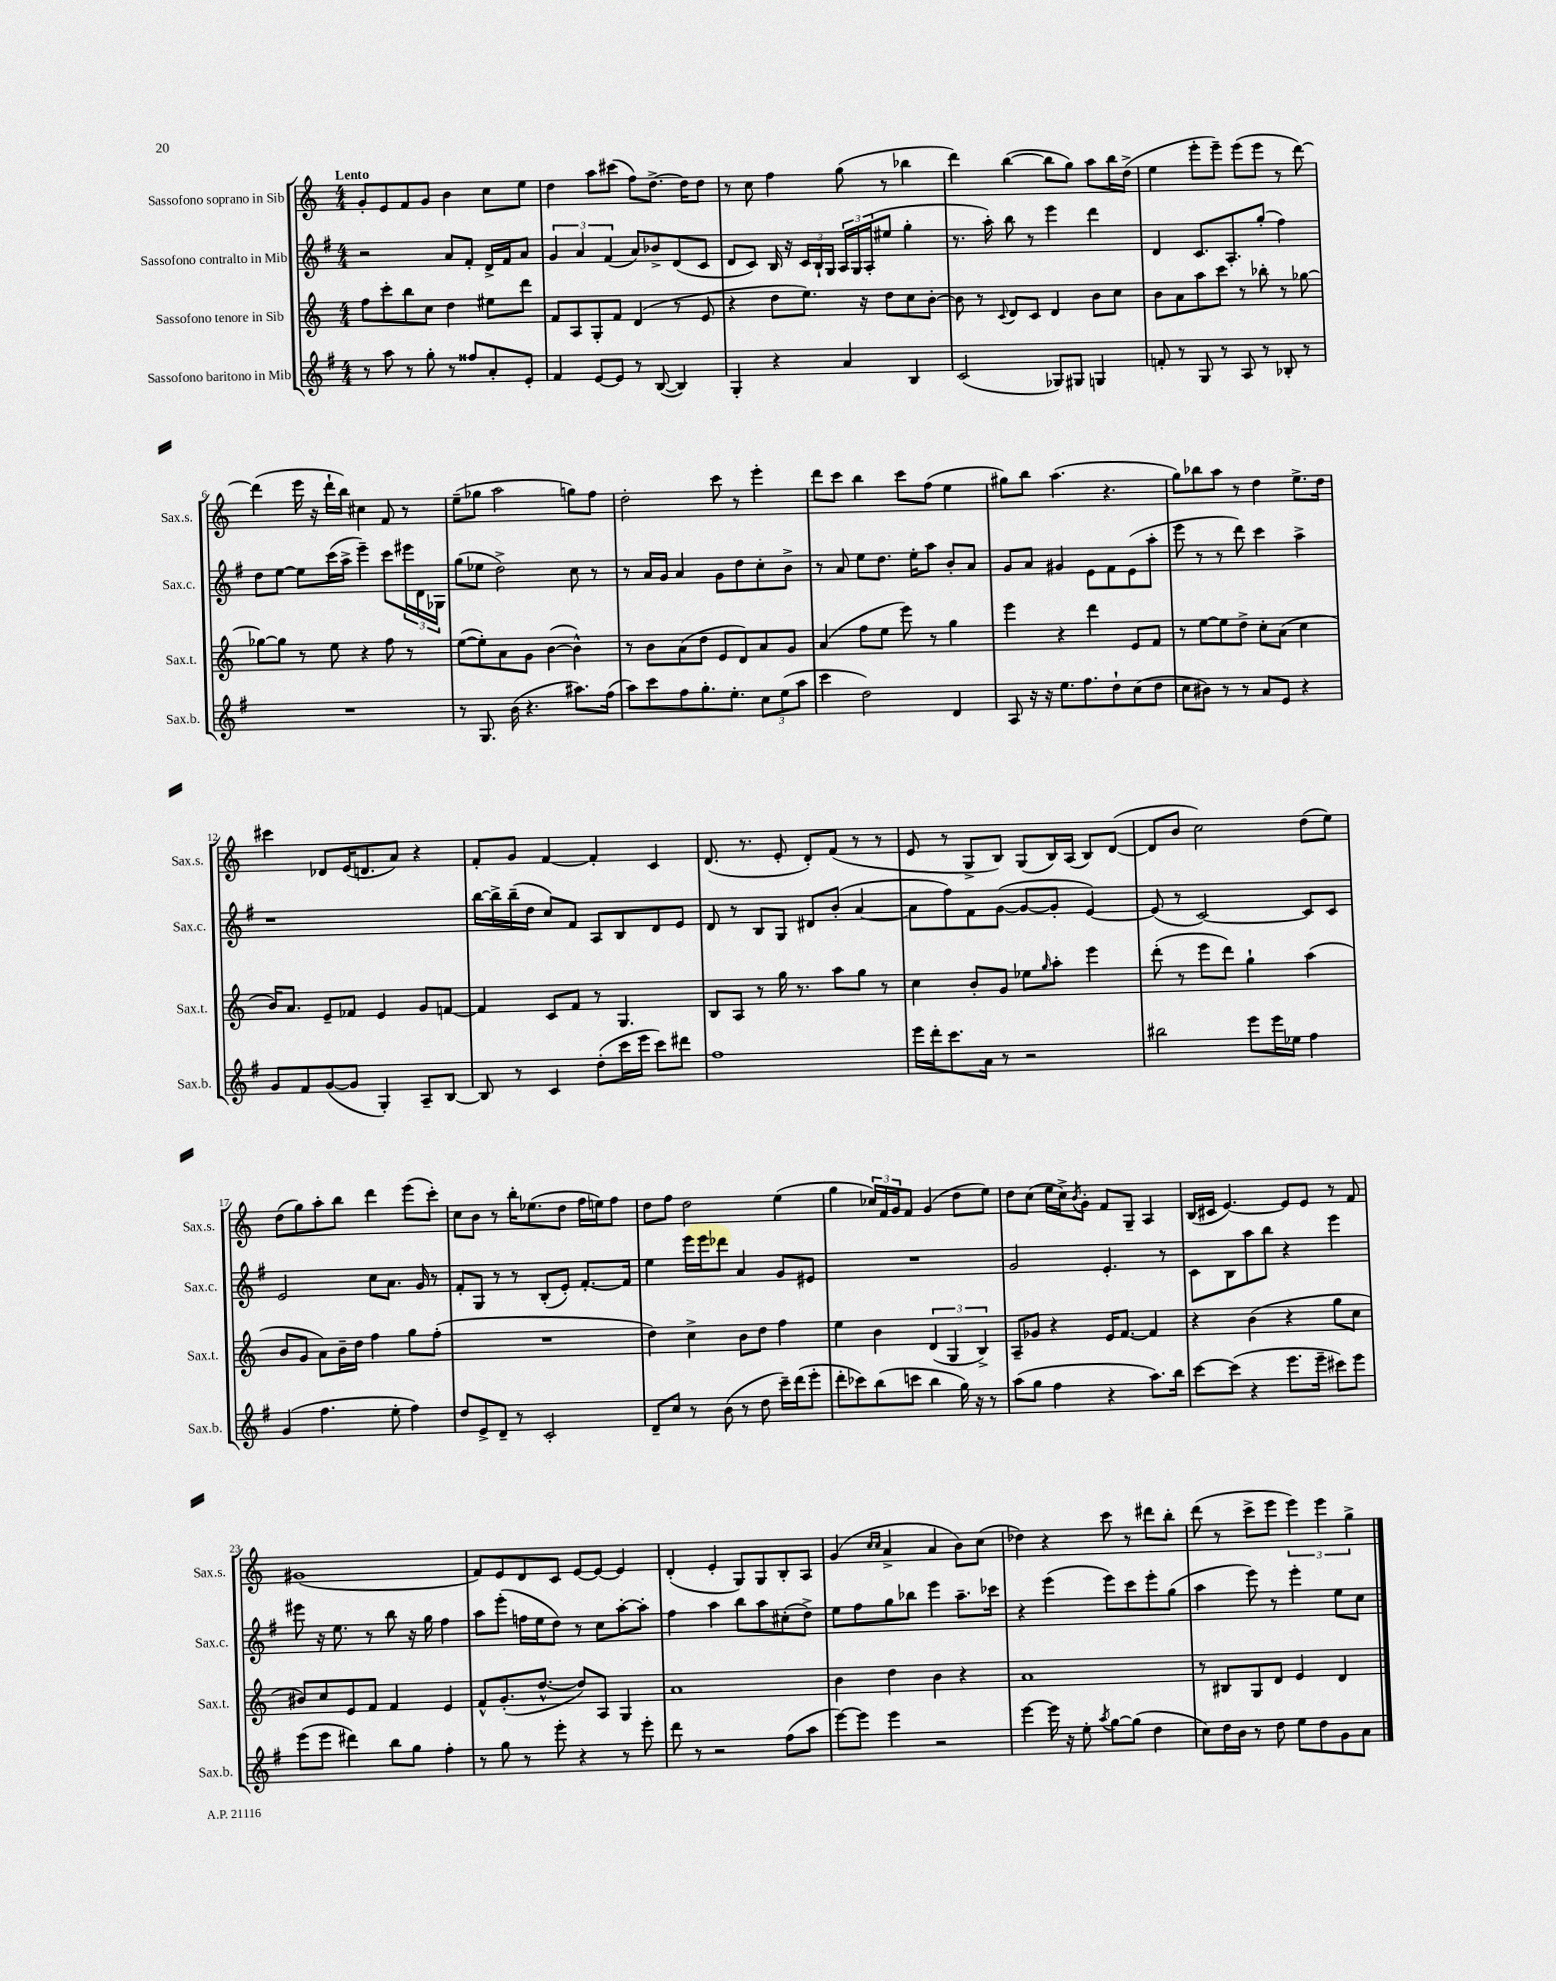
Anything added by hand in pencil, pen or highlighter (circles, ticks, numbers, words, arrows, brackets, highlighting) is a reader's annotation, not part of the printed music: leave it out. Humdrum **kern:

**kern	**kern	**kern	**kern
*part4	*part3	*part2	*part1
*staff4	*staff3	*staff2	*staff1
*I"Sassofono baritono in Mib	*I"Sassofono tenore in Sib	*I"Sassofono contralto in Mib	*I"Sassofono soprano in Sib
*I'Sax.b.	*I'Sax.t.	*I'Sax.c.	*I'Sax.s.
*clefG2	*clefG2	*clefG2	*clefG2
*k[f#]	*k[]	*k[f#]	*k[]
*M4/4	*M4/4	*M4/4	*M4/4
=1	=1	=1	=1
!	!	!	!LO:TX:a:B:t=Lento
8r	8ff\L	2r	8g'/L
8aa\	8ccc'\	.	8e/
8r	8bb\	.	8f/
8gg'\	8cc\J	.	8g/J
8r	4dd\	8a/L	4b\
8ff##X/L	.	8f#'/J	.
8a'/	8ee#X\L	16d^/LL	8cc\L
.	.	16f#/J	.
8e'/J	8ddd\J	8a/J	8ee\J
=2	=2	=2	=2
4f#/	8f/L	6g/	4dd\
.	8A/	.	.
.	.	6a/	.
[8e/L	8G'/	.	8aa\L
.	.	(6f#/	.
8e/J]	8f/J	.	(8ccc#X\J
8r	(4d/	8a/L)	8ff\L)
([8B/	.	8b-X^/	[8.dd^\J
4B/])	8r	(8d/	.
.	.	.	16dd\KL]
.	8e/	8c/J	8dd\J
=3	=3	=3	=3
4G'/	4r	8d/L	8r
.	.	8c/J)	8cc\
4r	8dd\L	16B/	4ff\
.	.	16r	.
.	8.ee\J)	24c/LL	.
.	.	24B`/	.
.	.	24G/JJ	.
4a/	.	24A/LL	(8gg\
.	.	24G/	.
.	16r	.	.
.	.	(24A'/J	.
.	8dd\L	8ee#X/J	8r
4B/	8cc\	4gg'\	4bb-X\
.	[8b'\J	.	.
=4	=4	=4	=4
(2c/	8b\]	8.r	4ddd\)
.	8r	.	.
.	.	16aa'\)	.
.	8qqc/	.	.
.	8d/L	8bb\	([4bb\
.	8c/J	8r	.
8G-X/L)	4d/	4eee\	8bb\L]
8G#X/J	.	.	8gg\J)
4Gn/	8b\L	4ddd\	8aa\L
.	8cc\J	.	16bb\L
.	.	.	(16dd^\JJ
=5	=5	=5	=5
8fn'/	8b\L	4d/	4ee\
8r	8a\	.	.
8G/	8aa\	8.c/L	8eee'\L
8r	8ccc\J	.	8eee~\J)
.	.	8.A'/	.
8A/	8r	.	(8eee\L
8r	8bb-X'\	(8gg'/J	8eee\J
8B-X'/	8r	4ff#\)	8r
8r	[8gg-X\	.	[8ddd\)
!!LO:LB:g=z
=6	=6	=6	=6
1r	8gg-X\L_	8dd\L	(4ddd\]
.	8gg-\J]	[8ee\J	.
.	8r	8ee\L]	16eee\
.	.	.	16r
.	8ee\	(16ccc\L	16ddd`\LL
.	.	16aa^\JJ	16bb\JJ)
.	4r	4eee~\)	4cc#X\
.	8ff\	8ccc\L	8f/
.	8r	24eee#X\L	8r
.	.	24d\	.
.	.	24G-X\JJ	.
=7	=7	=7	=7
8r	([8ee\L	(8gg\L	(8ee~\L
8.G/	8ee'\])	8ee-X\J	8gg-X\J
.	8a\	2dd^\)	2aa\
(16b\	.	.	.
4.r	8g\J	.	.
.	([4b\	.	.
8.aa#X\L)	4b^^\])	8cc\	8ggn\L)
.	.	8r	8ff\J
(16ff#\Jk	.	.	.
=8	=8	=8	=8
8aa\L)	8r	8r	2dd'\
8ccc\	8b\L	16a/LL	.
.	.	16g/JJ	.
8ff#\	(8a\	4a/	.
8.gg'\	8dd\J	.	.
.	8e/L	8g\L	8ccc\
8.ee'\J	.	.	.
.	8d/)	8dd\	8r
12cc\L	8a/	8cc'\	4eee'\
(12ee\	.	.	.
.	8g/J	8b^\J	.
12aa\J	.	.	.
=9	=9	=9	=9
4ccc\	(4a/	8r	8ddd\L
.	.	8a/	8ccc\J
2dd\)	8ff\L	8ee\L	4bb\
.	8ee\J	8.dd\J	.
.	8eee\)	.	8ccc\L
.	.	16ee'\KL	.
.	8r	8aa\J	(8ff\J
4d/	4gg\	8b'/L	4ee\
.	.	8a/J	.
=10	=10	=10	=10
8A/	4eee\	8g/L	8gg#X\L)
16r	.	8a/J	8bb\J
16r	.	.	.
8.ee\L	4r	4g#X/	(4.aa\
8.ff#\	.	.	.
.	4ddd\	8e\L	.
8dd`\	.	8f#\	4.r
(8cc\	8e/L	(8e\	.
8dd\J	8f/J	8aa'\J	.
=11	=11	=11	=11
8cc\L	8r	8eee\	8gg\L)
8b#X\J)	[8ee\L	8r	8bb-X\
8r	8ee\]	8r	8aa\J
8r	8dd^\J	8ddd\)	8r
8a/L	8cc'\L	4ccc\	4dd\
8e/J	(8a\J	.	.
4r	4cc\	4aa^\	8.ee^\L
.	.	.	16dd\Jk
!!LO:LB:g=z
=12	=12	=12	=12
8g/L	16b/KL)	1r	4ccc#X\
.	8.a/J	.	.
8f#/	.	.	.
([8g/	8e~/L	.	8d-X/L
8g/J]	8f-X/J	.	(16e/K
.	.	.	8.dn/
4G'/)	4e/	.	.
.	.	.	8a/J)
8A~/L	8g/L	.	4r
[8B/J	[8fn/J	.	.
=13	=13	=13	=13
8B/]	4f/]	[16bb\LL	8f'/L
.	.	16bb^\]	.
8r	.	(16bb~\	8g/J
.	.	16dd\JJ	.
4c/	8c/L	8cc/L)	[4f/
.	8f/J	8f#/J	.
(8dd'\L	8r	8A/L	4f'/]
16ccc\L	4.G/	8B/	.
16eee\JJ	.	.	.
8ccc\L)	.	8d/	4c/
8ddd#X\J	.	8e/J	.
=14	=14	=14	=14
1ff#	8B/L	8d/	(8.d/
.	8A/J	8r	.
.	.	.	8.r
.	8r	8B/L	.
.	16gg\	8G/J	8e'/
.	8.r	.	.
.	.	8d#X/L	8d'/L)
.	8aa\L	(8b'/J	(8f/J
.	8gg\J	[4a/	8r
.	8r	.	8r
=15	=15	=15	=15
16eee\LL	4cc\	8a\L]	8e/
16ddd'\J	.	.	.
8.ccc\	.	8ff#\)	8r
.	8b'/L	8f#\	8G^/L
16a\Jk	.	.	.
8r	8g/J	([8g\J	8B/J)
2r	8ee-X\L	8g/L_	(8G/L
.	16qqgg/	.	.
.	8aa'\J	8g'/J]	16B/L)
.	.	.	(16A/JJ
.	4eee\	[4e/)	8B/L)
.	.	.	([8d/J
=16	=16	=16	=16
2bb#X\	(8ddd'\	(8e/]	8d/L]
.	8r	8r	8b/J
.	8eee\L	[2c/)	2cc\)
.	8ddd\J)	.	.
8eee\L	4gg`\	.	.
16eee\L	.	.	.
16ee-X\JJ	.	.	.
4ff#\	(4aa\	8c/L]	(8dd\L
.	.	8c/J	8ee\J)
!!LO:LB:g=z
=17	=17	=17	=17
(4g/	8b/L	2e/	(8dd\L
.	8g/J	.	8gg\)
4.ff#\	8a\L)	.	8aa'\
.	16b~\L	.	8bb\J
.	16dd\JJ	.	.
.	4ff\	8cc\L	4ddd\
8ee'\	.	8.a\J	.
4ff#\)	8gg\L	.	(8eee\L
.	.	16g/	.
.	(8ff'\J	8r	8ccc'\J)
=18	=18	=18	=18
8dd/L	1r	8f#'/L	8cc\L
8e^/	.	8G/J	8b\J
8d~/J	.	8r	8r
8r	.	8r	16bb'\KL
.	.	.	(8.ee-X\
2c'/	.	(8B'/L	.
.	.	8e'/J)	8dd\J
.	.	[8.f#'/L	16ff\LL
.	.	.	16een\J)
.	.	.	8ff\J
.	.	16f#/Jk]	.
=19	=19	=19	=19
8d~/L	4dd\)	4ee\	8dd\L
8cc/J	.	.	8ff\J
8r	4cc^\	16eee\LL	2dd\
.	.	16eee\J	.
(8b\	.	8ddd-X\J	.
8r	8b\L	4a/	.
8dd\	8dd\J	.	.
16ccc~\LL)	4ff\	8g/L	(4ee\
(16ddd\J	.	.	.
8eee'\J	.	8e#X/J	.
=20	=20	=20	=20
8ddd'\L	4ee\	1r	4gg\
8ccc-X\)	.	.	.
(8bb\	4b\	.	24cc-X/LL)
.	.	.	24f/
.	.	.	24g/J
8cccn\J	.	.	8f/J
4bb\	(6d/	.	(4g/
.	6G/	.	.
16gg\)	.	.	8dd\L
16r	.	.	.
.	6B^/)	.	.
8r	.	.	8ee\J)
=21	=21	=21	=21
(8aa\L	8A~/L	2g/	8dd\L
8gg\J	8g-X/J	.	(8cc\J
4ff#\	4r	.	16ee\LL
.	.	.	16cc^\J)
.	.	.	8qb/
.	.	.	8g'\J
4r	16e/KL	4.e'/	8f/L
.	[8.f/J	.	.
.	.	.	8G~/J
8.aa\L)	4f/]	.	4A/
.	.	8r	.
16bb\Jk	.	.	.
=22	=22	=22	=22
[8ccc\L	4r	8c\L	(16B/LL
.	.	.	16c#X/JJ
(8ccc\J]	.	8B\	[4.e/)
4r	(4b\	8aa\	.
.	.	8bb\J	.
8.eee\L	4r	4r	8e/L]
.	.	.	8e/J
16eee~\Jk	.	.	.
8ccc#X\L)	8gg\L	4eee\	8r
8eee\J	8cc\J	.	8f/
!!LO:LB:g=z
=23	=23	=23	=23
(8eee\L	8b#X/L)	8eee#X\	(1g#X
8eee\J	8cc/	16r	.
.	.	8.ee\	.
4ddd#X\)	8e/	.	.
.	8f/J	8r	.
8bb\L	4f/	8bb\	.
8gg\J	.	16r	.
.	.	16gg\	.
4ff#'\	4e/	4ff#\	.
=24	=24	=24	=24
8r	8f^^/L	8aa\L	8f/L)
8gg\	(8.g'/	(8eee'\J	8e/
8r	.	16ffn\LL	8d/
.	[8.dd^^/J	16ee\J	.
8eee'\	.	8dd\J)	8c/J
4r	8dd/L])	8r	[8e/L
.	8A/J	8cc\L	8e/J_
8r	4G/	[8aa'\	4e/]
8eee'\	.	8aa'\J]	.
=25	=25	=25	=25
8ddd\	1a	4ff#\	(4d'/
8r	.	.	.
2r	.	4aa\	4e'/
.	.	8bb\L	8G/L)
.	.	8aa\	8G/
(8ff#\L	.	(8cc#X'\	8B'/
8aa\J	.	8dd^\J)	8A/J
=26	=26	=26	=26
[8eee\L)	4b\	8ee\L	(4g/
8eee\J]	.	8ff#\	.
.	.	.	16qqcc/LL
.	.	.	16qqcc/JJ
4eee\	4dd\	8gg\	4a^/
.	.	8bb-X\J	.
2r	4b\	4eee\	4a/
.	4r	8.aa~\L	8b\L)
.	.	.	(8cc\J
.	.	16ccc-X\Jk	.
=27	=27	=27	=27
[4eee\	1a	4r	4dd-X\)
16eee\]	.	(4eee\	4r
16r	.	.	.
8ee'\	.	.	.
8qaa/	.	.	.
[8gg\L	.	8eee\L)	8ccc\
(8gg\J]	.	8ccc\	8r
4dd\	.	8eee'\	8ddd#X\L
.	.	(8gg\J	8bb'\J
=28	=28	=28	=28
8cc\L)	8r	4aa\	(8ddd\
16dd\L	8B#X/L	.	8r
16b\JJ	.	.	.
8r	8G/	8eee\)	8ccc^\L
8dd\	8d/J	8r	8eee\J
8ee\L	4e/	4eee'\	6eee\)
8dd\	.	.	.
.	.	.	6eee\
8g\	4d/	8ee\L	.
.	.	.	6gg^\
8a\J	.	8cc\J	.
==	==	==	==
*-	*-	*-	*-
